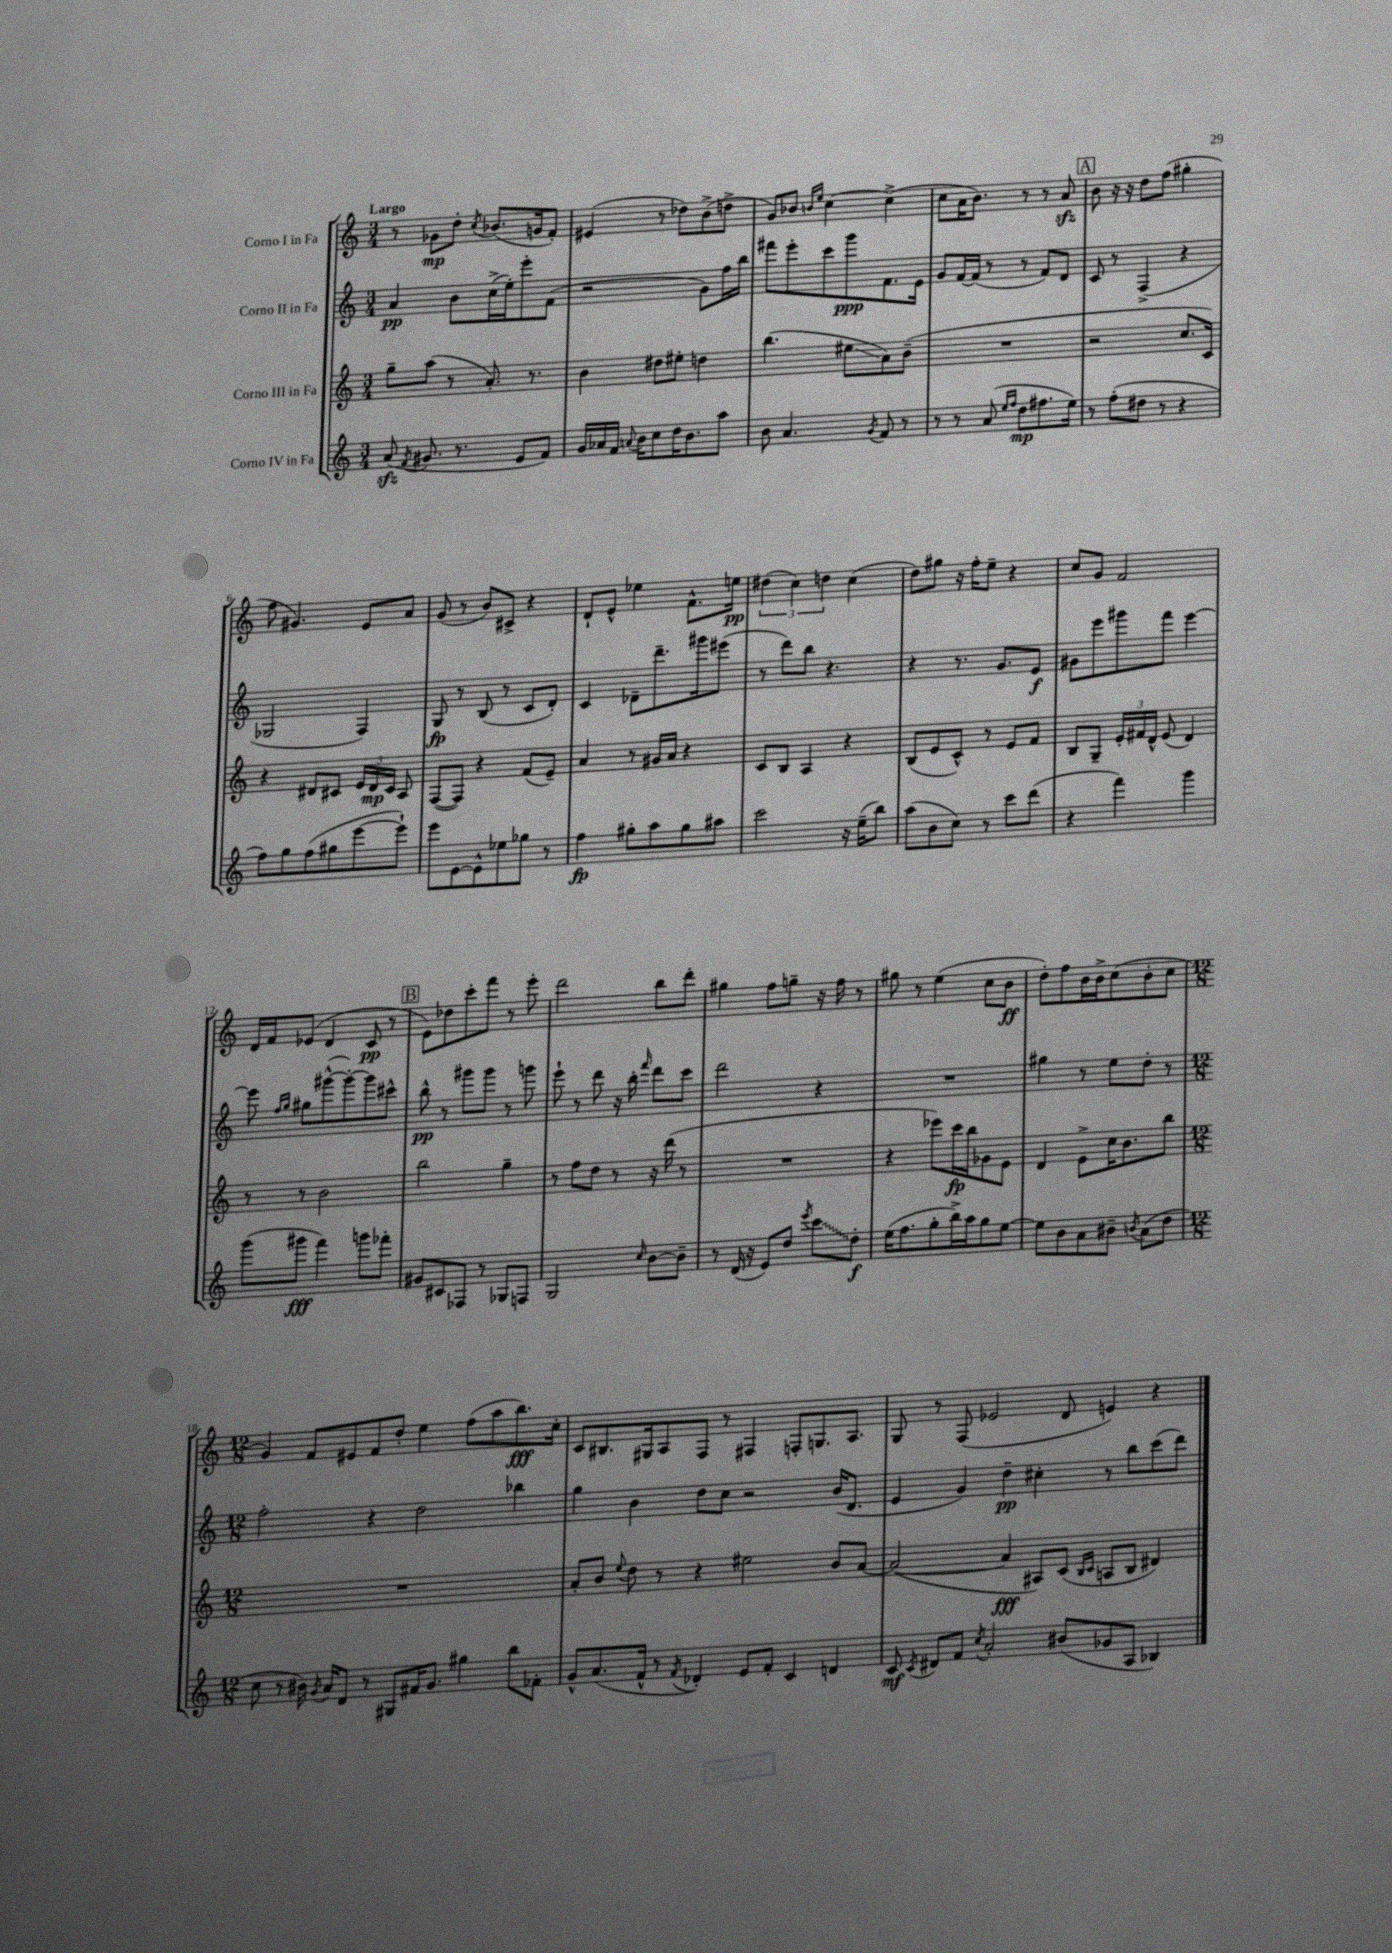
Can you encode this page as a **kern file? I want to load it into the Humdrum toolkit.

**kern	**kern	**kern	**kern
*staff4	*staff3	*staff2	*staff1
*clefG2	*clefG2	*clefG2	*clefG2
*k[]	*k[]	*k[]	*k[]
*M3/4	*M3/4	*M3/4	*M3/4
(8a/	8gg~\L	4a/	8r
8qf/	.	.	.
8.g#/	(8aa\J	.	8g-\L
.	8r	8b\L	8dd'\J
8.r	.	.	.
.	.	.	8qcc/
.	8.a'/)	(16cc^\L	(8.b-/L
.	.	16ee'\J)	.
8e/L	.	8eee'\	.
.	8.r	.	16g/k
8f/J)	.	(8f\J	8f'/J)
=	=	=	=
16g/LL	4b\	2r	(4e#/
16a-/	.	.	.
16f/JJ	.	.	.
8qqa/	.	.	.
16b\LK	.	.	.
8cc\	8dd#\L	.	8r
16dd\K	8ee#'\J	.	8dd-\L)
8.b\	.	.	.
.	4dd\	8g\L)	(8b^\
8aa\J	.	16ff\L	8dd^\J
.	.	16bb\JJ	.
=	=	=	=
8b\	(4.bb\	8fff#\L	8g/L)
4.a/	.	8eee'\	8b-/J
.	.	.	16qqb/LL
.	.	.	16qqee/JJ
.	.	8ccc\	[4cc\
.	8ee#\L	8ggg\	.
8qg/	.	.	.
8f/	8a\)	8.f\	(4cc^\]
8r	(8b~\J	.	.
.	.	16e\Jk	.
=	=	=	=
8r	2.r	8g/L	8cc\L
8r	.	[16f/L	16a\K
.	.	(16f/]JJ	8.b\J)
(8a/	.	8r	.
16qqee/LL	.	.	.
16qqff/JJ	.	.	.
8dd\L	.	8r	8r
8.ff#\	.	8f/L)	8r
.	.	8d/J	8a/
16ee\Jk)	.	.	.
=	=	=	=
8r	2r	8c/	8b\
(8ff'\L	.	8r	16r
.	.	.	16r
8dd#\J	.	(4F^/	8dd\L
8r	.	.	(8ff\J
4r	8.cc/L	4r	4gg#'\
.	16c/Jk)	.	.
=	=	=	=
8ff\L)	4r	2G-/	8ff\
8gg\	.	.	4.g#/)
(8ff\	8d#/L	.	.
8gg#\	8c#/J	.	.
[8eee\	24e/LL	4F/)	8e/L
.	24d#/	.	.
.	24c#/JJ	.	.
8eee`\]J)	8A/	.	8a/J
=	=	=	=
8eee\L	([8F/L	8G/	(8g/
[8e\	8F/]J)	8r	8r
8e^^\]	4r	(8B/	8b/L)
8ee-\	.	8r	8c#^/J
8gg-\J	(8f/L	8c/L	4r
8r	8e~/J)	8d'/J)	.
=	=	=	=
4ff\	4a/	4c/	8d`/L
.	.	.	8e^^/J
8gg#'\L	8r	8d-~\L	4ee-\
8aa\	16g#/LL	8.ddd~\	.
.	16a/JJ	.	.
8gg#\	4r	.	8.f^^\L
.	.	16ggg#\k	.
8aa#\J	.	(8eee#\J	.
.	.	.	16ee\Jk
=	=	=	=
2ccc\	8c/L	8r	(6dd#\
.	8B/J	8ddd\L)	.
.	.	.	6cc\)
.	4A/	8bb\J	.
.	.	.	6dd\
.	.	4.r	.
16r	4r	.	(4cc\
(16ee~\LK	.	.	.
8bb\J)	.	.	.
=	=	=	=
(8aa\L	(8B/L	4r	8dd\L)
8b\	8e/	.	8gg#\J
8cc\J)	8c^^/J)	8.r	16r
.	.	.	16ff'\LK
8r	8r	.	8ee~\J
.	.	8.g/L	.
8ccc\L	8e/L	.	4r
(8ddd\J	8f/J	8e/J	.
=	=	=	=
4r	8B/L	8g#\L	8cc/L
.	8G~/J	8eee\	8g/J
4fff\)	24e'/LL	8ggg#\	2f/
.	24f#/	.	.
.	24d^^/JJ	.	.
.	(8e/	8fff\J	.
4ggg\	4d/)	[4eee\	.
=	=	=	=
(8ggg\L	8r	8eee\]	16d/LL
.	.	.	16f/J
.	.	16qqff/LL	.
.	.	16qqgg/JJ	.
8ggg#\J	8r	8gg#\L	(8e-/J
4fff\)	2b\	([8ggg#^^\	4d/
.	.	8ggg#'\_)	.
8ggg\L	.	8ggg#\]	8c/
8fff-'\J	.	8ccc#^^\J	8r
=	=	=	=
8g#/L	2bb\	8bb^^\	8e\L)
8c#/	.	8r	8dd-\
8F-/J	.	8ggg#\L	8ccc'\
8r	.	8ggg#\J	8fff\J
8G-/L	4gg~\	8r	8r
8F/J	.	8ggg\	8eee'\
=	=	=	=
2G/	8r	8eee`\	2ddd\
.	8ff\L	8r	.
.	8dd\J	8ddd\	.
.	8r	16r	.
.	.	16bb'\	.
16qqcc/	.	16qqfff/	.
[8b\L	16r	8ddd\L	8bb\L
.	(16ddd\	.	.
8b~\]J	8r	8ccc\J	8ddd'\J
=	=	=	=
8r	2.r	2ddd\	4gg#\
(16d/	.	.	.
16r	.	.	.
8e/L)	.	.	8ff\L
8dd/J	.	.	8gg~\J
8qeee/	.	.	.
8ccc\L	.	4r	16r
.	.	.	16ff\
8dd'\J	.	.	8r
=	=	=	=
(16ee\LK	4r	2.r	8gg#\
8.ff\	.	.	.
.	.	.	8r
8gg'\	8eee-\L)	.	(4ee\
16bb^\L)	16ccc\L	.	.
16aa\J	16bb\J	.	.
8gg\	8g-\	.	8cc\L
[8ee\J	8e\J	.	8b\J
=	=	=	=
8ee\]L	4d/	4gg#\	8dd'\L)
8b\	.	.	8ff\
8a\	8e^\L	8r	16b\L
.	.	.	16b^\J
8b#~\J	16cc\K	8ee\L	(8cc\
.	8.b\	.	.
8qb/	.	.	.
(8a\L	.	8dd'\J	8b'\
8dd\J	8bb\J	8r	8cc\J
=	=	=	=
*M12/8	*M12/8	*M12/8	*M12/8
8cc\	1.r	2ff'\	4g/)
8r	.	.	.
16b#\)	.	.	8f/L
8qg/	.	.	.
16a/LK	.	.	.
8d/J	.	.	8e#/
8r	.	4r	8f/
8G#/L	.	.	8dd'/J
16f#/K	.	2dd\	4ee\
8.g/J	.	.	.
4gg#\	.	.	(8ff\L
.	.	.	8aa\
8bb\L	.	4bb-\	8.bb\)
8f-'\J	.	.	.
.	.	.	16cc'\Jk
=	=	=	=
8g^^/L	8a'/L	4gg\	8c/L
(8.a/	8b/J	.	8.B#/
.	8qqee/	.	.
.	8dd\	4b\	.
16f^^/Jk	.	.	16G#/k
8r	8r	.	8A/
8qf/	.	.	.
4d-'/)	4r	8dd\L	8F/J
.	.	8cc\J	8r
8e/L	2ee#\	2r	4F#/
8f'/J	.	.	.
4c/	.	.	8F'/L
.	.	.	8.G/
4d/	8b/L	(16b/LK	.
.	.	8.d/J	8.A/J
.	[8a/J	.	.
=	=	=	=
8c/	(2a/_	4e/	8G/
8qc/	.	.	.
8d#/L	.	.	8r
8f/J	.	4g/)	(8F/
8qcc/	.	.	.
2a'/	.	.	2e-/
.	4a/]	4dd~\	.
.	8A#/L)	4cc#'\	.
(8b#/L	(8c/J	.	8d/
.	16qqB/LL	.	.
.	16qqc/JJ	.	.
8g-/	8A/L	8r	4e/)
8A/J	8B/J	8bb\L	.
4B-/)	4d#/)	(8ccc\	4r
.	.	8ddd\J)	.
==	==	==	==
*-	*-	*-	*-
